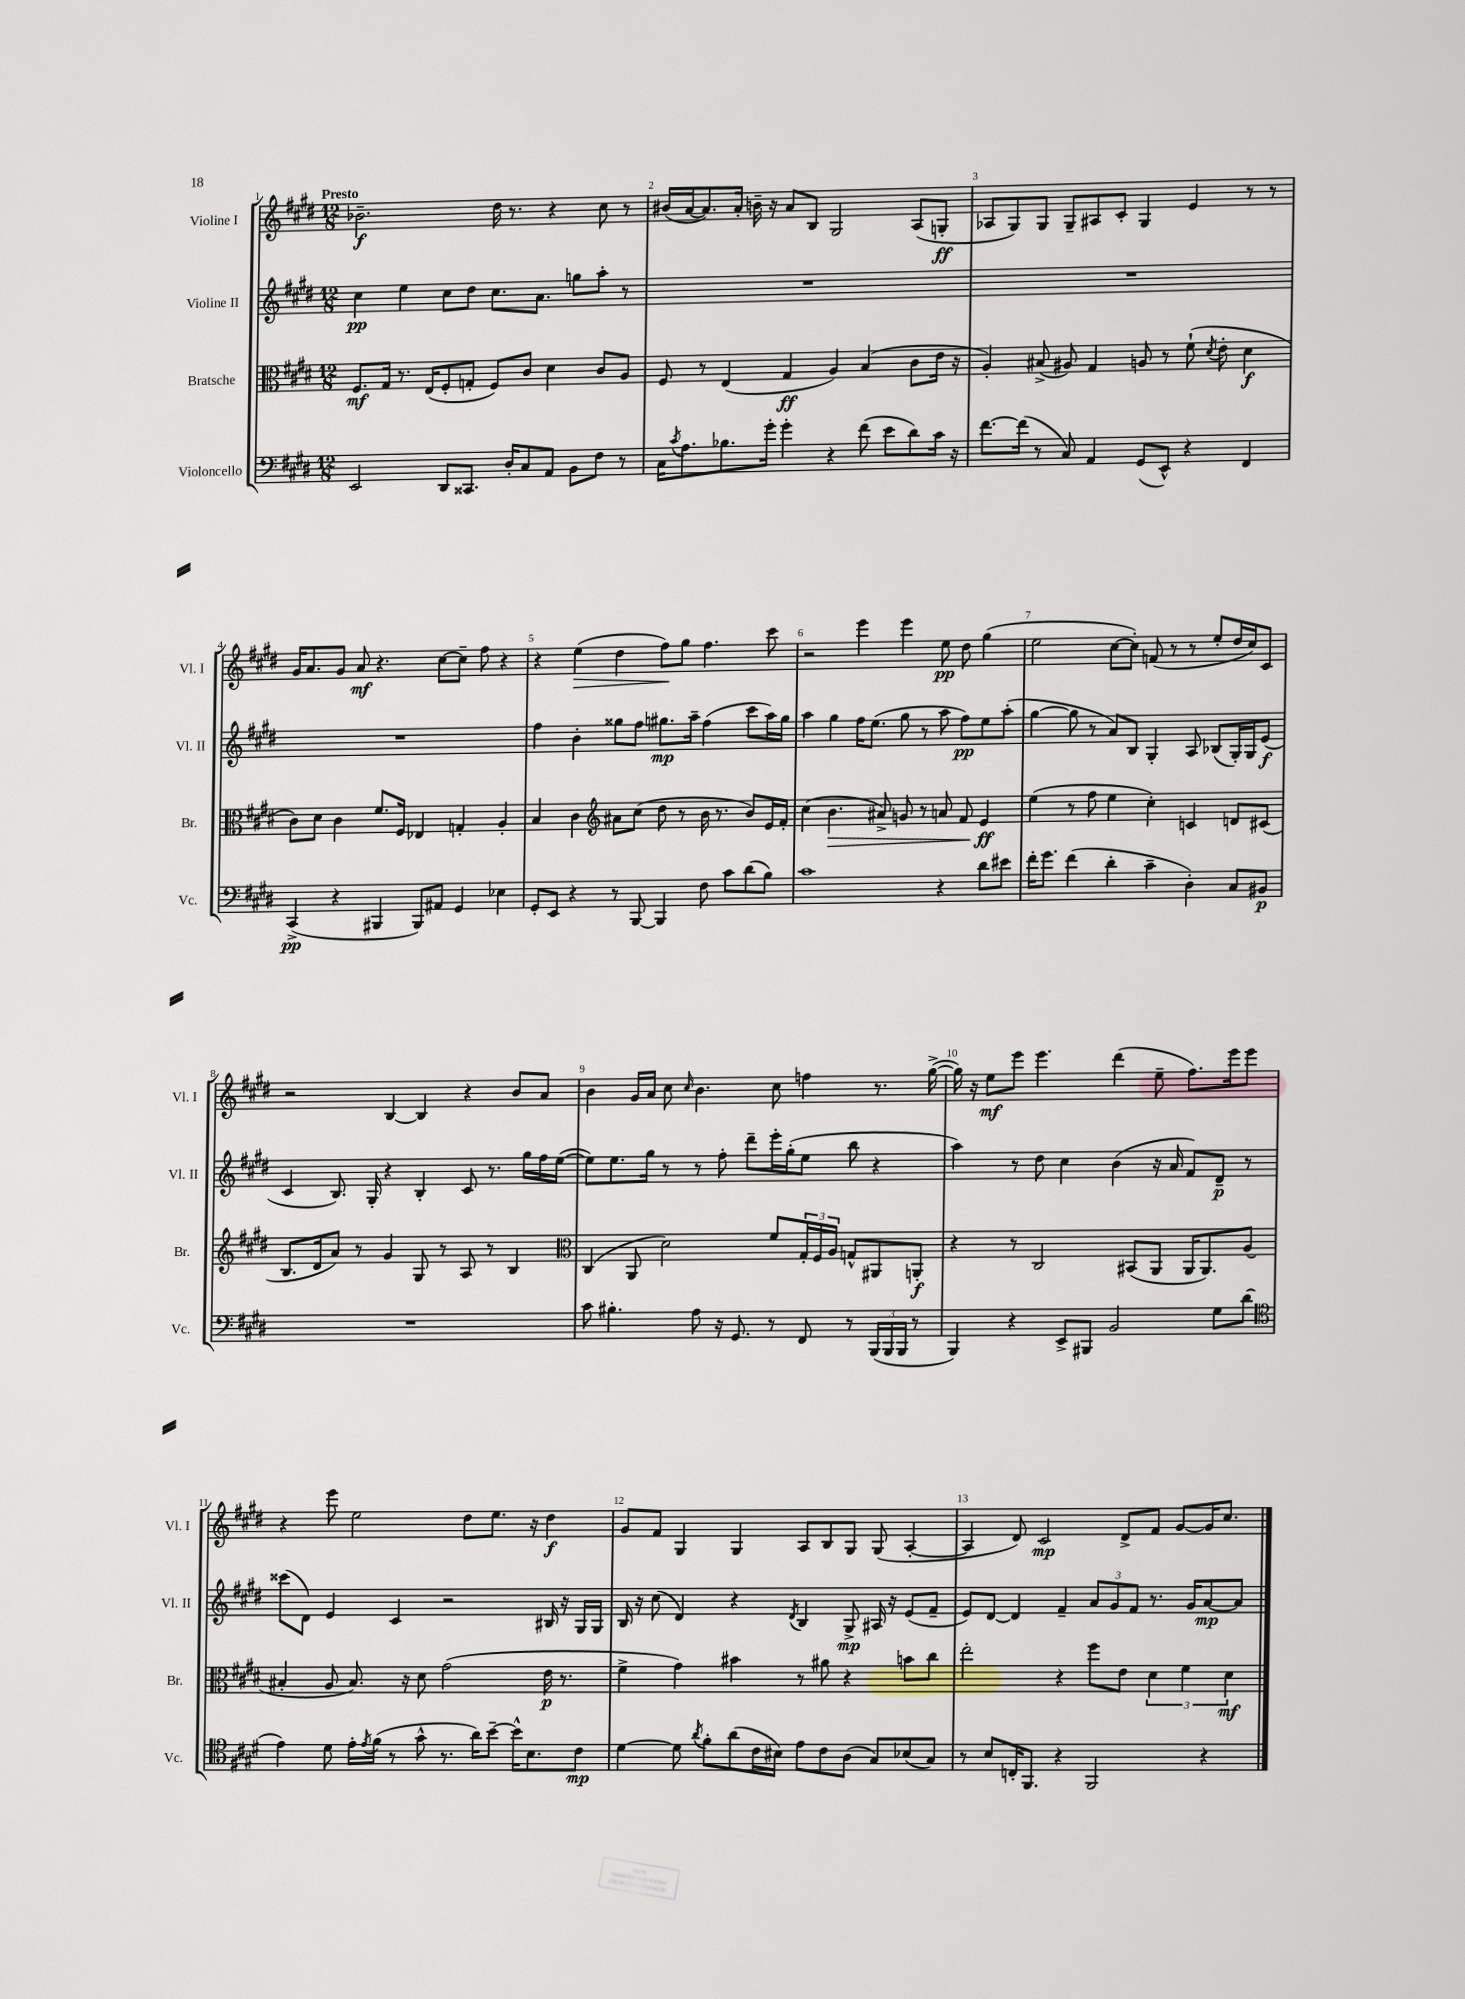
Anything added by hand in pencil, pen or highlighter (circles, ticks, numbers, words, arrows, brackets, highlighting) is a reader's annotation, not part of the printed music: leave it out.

**kern	**dynam	**kern	**dynam	**kern	**dynam	**kern	**dynam
*part4	*part4	*part3	*part3	*part2	*part2	*part1	*part1
*staff4	*staff4	*staff3	*staff3	*staff2	*staff2	*staff1	*staff1
*I"Violoncello	*	*I"Bratsche	*	*I"Violine II	*	*I"Violine I	*
*I'Vc.	*	*I'Br.	*	*I'Vl. II	*	*I'Vl. I	*
*clefF4	*	*clefC3	*	*clefG2	*	*clefG2	*
*k[f#c#g#d#]	*	*k[f#c#g#d#]	*	*k[f#c#g#d#]	*	*k[f#c#g#d#]	*
*M12/8	*	*M12/8	*	*M12/8	*	*M12/8	*
=1	=1	=1	=1	=1	=1	=1	=1
!	!	!	!	!	!	!LO:TX:a:B:t=Presto	!
2EE/	.	8.F#/L	mf	4cc#\	pp	2.b-X~\	f
.	.	16G#/Jk	.	.	.	.	.
.	.	8.r	.	4ee\	.	.	.
.	.	(16E/KL	.	.	.	.	.
8DD#/L	.	8F#'/	.	8cc#\L	.	.	.
8.CC##X/J	.	8Gn'/J	.	8dd#\J	.	.	.
.	.	8F#/L)	.	8.cc#\L	.	16dd#\	.
16D#'/KL	.	.	.	.	.	8.r	.
8C#/	.	8c#/J	.	.	.	.	.
.	.	.	.	8.a\J	.	.	.
8AA/J	.	4d#\	.	.	.	4r	.
8BB\L	.	.	.	8ggn\L	.	.	.
8F#\J	.	8c#/L	.	8aa'\J	.	8cc#\	.
8r	.	8A/J	.	8r	.	8r	.
=2	=2	=2	=2	=2	=2	=2	=2
16C#\KL	.	8F#/	.	1.r	.	(16b#X/LL	.
8qc#/	.	.	.	.	.	.	.
8.A\	.	.	.	.	.	[16a/J	.
.	.	8r	.	.	.	8.a/])	.
8.B-X\	.	(4E/	.	.	.	.	.
.	.	.	.	.	.	16a'/Jk	.
.	.	.	.	.	.	16bn~\	.
16g#'\Jk	.	.	.	.	.	16r	.
4g#'\	.	4G#/	ff	.	.	8a/L	.
.	.	.	.	.	.	8B/J	.
4r	.	4A/)	.	.	.	2G#/	.
(8f#\	.	(4B/	.	.	.	.	.
8e\L	.	.	.	.	.	.	.
8d#\)	.	8c#\L	.	.	.	(8A/L	.
16c#\Jk	.	16e\Jk	.	.	.	8Gn'/J	ff
16r	.	16r	.	.	.	.	.
=3	=3	=3	=3	=3	=3	=3	=3
[8.f#\L	.	4A'/)	.	1.r	.	8A-X/L	.
.	.	.	.	.	.	8G#/)	.
(16f#\Jk]	.	.	.	.	.	.	.
8r	.	(8B#X^/	.	.	.	8G#/J	.
8C#/)	.	8A#X/)	.	.	.	8G#~/L	.
4AA/	.	4G#/	.	.	.	8A#X/	.
.	.	.	.	.	.	8c#'/J	.
(8GG#/L	.	8An/	.	.	.	4G#/	.
8EE^^/J)	.	8r	.	.	.	.	.
4r	.	(8f#`\	.	.	.	4e/	.
.	.	8qd#/	.	.	.	.	.
.	.	8e'\	.	.	.	.	.
4FF#/	.	4d#\	f	.	.	8r	.
.	.	.	.	.	.	8r	.
!!LO:LB:g=z
=4	=4	=4	=4	=4	=4	=4	=4
(4CC#^/	pp	8c#\L)	.	1.r	.	16g#/KL	.
.	.	.	.	.	.	8.a/	.
.	.	8d#\J	.	.	.	.	.
4r	.	4c#\	.	.	.	8g#/J	.
.	.	.	.	.	.	8a/	mf
4BBB#X/	.	8.f#/L	.	.	.	4.r	.
.	.	16F#/Jk	.	.	.	.	.
8BBB#/L)	.	4E-X/	.	.	.	.	.
8AA#X/J	.	.	.	.	.	[8cc#\L	.
4GG#/	.	4Gn'/	.	.	.	8cc#~\J]	.
.	.	.	.	.	.	8ff#\	.
4E-X\	.	4A'/	.	.	.	4r	.
=5	=5	=5	=5	=5	=5	=5	=5
8GG#'/L	.	4B/	.	4ff#\	.	4r	.
8EE/J	.	.	.	.	.	.	.
!	!	!	!	!	!	!	!LO:HP:b
4r	.	4c#\	.	4b'\	.	(4ee\	>
*	*	*clefG2	*	*	*	*	*
8r	.	8a#X\L	.	8gg##X\L	.	4dd#\	.
[8BBB/	.	(8cc#\J	.	8ff#\J	.	.	.
4BBB/]	.	8dd#\	.	8.gg#X\L	mp	8ff#\L)	.
.	.	8r	.	.	.	8gg#\J	]
.	.	.	.	16aa~\Jk	.	.	.
8F#\	.	16b\	.	(4ff#\	.	4.ff#\	.
.	.	8.r	.	.	.	.	.
8c#\L	.	.	.	.	.	.	.
(8d#\	.	8b/L)	.	8ccc#\L	.	.	.
8B\J)	.	16e/L	.	16aa\L)	.	8ccc#\	.
.	.	16f#'/JJ	.	16gg#\JJ	.	.	.
=6	=6	=6	=6	=6	=6	=6	=6
1c#	.	(4cc#\	.	4aa\	.	2r	.
!	!	!	!LO:HP:b	!	!	!	!
.	.	4.b\	>	4gg#\	.	.	.
.	.	.	.	16ff#\KL	.	4eee\	.
.	.	.	.	(8.ee\J	.	.	.
.	.	8a#X^/)	.	.	.	.	.
.	.	8gn/	.	8gg#\	.	4eee\	.
.	.	8r	.	8r	.	.	.
4r	.	8an/	.	8aa\	.	8ee\	pp
.	.	8f#/	.	8ff#\L)	pp	8dd#\	.
8d#\L	.	4e/	ff	8ee\	.	(4gg#\	.
8e#X\J	.	.	.	(8aa'\J	.	.	.
.	.	.	]	.	.	.	.
=7	=7	=7	=7	=7	=7	=7	=7
16f#'\KL	.	(4ee\	.	[4gg#\	.	2ee\	.
8.g#\J	.	.	.	.	.	.	.
(4f#\	.	8r	.	8gg#\]	.	.	.
.	.	8ff#\	.	8r	.	.	.
4d#'\	.	4ee\	.	8a/L)	.	[8cc#\L	.
.	.	.	.	8B/J	.	8cc#'\J])	.
4c#~\	.	4cc#'\)	.	4G#'/	.	(8fn/	.
.	.	.	.	.	.	8r	.
4D#'\)	.	4cn/	.	8A/	.	8r	.
.	.	.	.	(8B-X/L	.	8ee'/L	.
8C#/L	.	8dn/L	.	16G#'/L)	.	16dd#/L	.
.	.	.	.	16G#/J	.	16cc#/J)	.
8BB#X/J	p	(8c#X/J	.	(8e/J	f	8c#/J	.
!!LO:LB:g=z
=8	=8	=8	=8	=8	=8	=8	=8
1.r	.	8.B/L	.	4c#/	.	2r	.
.	.	16d#/k	.	.	.	.	.
.	.	8a/J)	.	8.B/)	.	.	.
.	.	8r	.	.	.	.	.
.	.	.	.	16G#'/	.	.	.
.	.	4g#/	.	4r	.	[4B/	.
.	.	8G#/	.	4B'/	.	4B/]	.
.	.	8r	.	.	.	.	.
.	.	8A/	.	8c#/	.	4r	.
.	.	8r	.	8.r	.	.	.
.	.	4B/	.	.	.	8b/L	.
.	.	.	.	16gg#\LL	.	.	.
.	.	.	.	16ff#\	.	8a/J	.
.	.	.	.	([16ee\JJ	.	.	.
=9	=9	=9	=9	=9	=9	=9	=9
*	*	*clefC3	*	*	*	*	*
8c#\	.	(4C#/	.	8ee\L])	.	4b\	.
4.B#X'\	.	.	.	8.ee\	.	.	.
.	.	8AA/	.	.	.	16g#/LL	.
.	.	.	.	16gg#\Jk	.	16a/JJ	.
.	.	2d#\)	.	8r	.	8cc#\	.
.	.	.	.	.	.	16qqcc#/	.
8A\	.	.	.	8r	.	4.b\	.
16r	.	.	.	8ff#'\	.	.	.
8.GG#/	.	.	.	.	.	.	.
.	.	.	.	8ddd#~\L	.	.	.
8r	.	8f#/L	.	16eee'\L	.	8cc#\	.
.	.	.	.	(16gg#'\J	.	.	.
8FF#/	.	24G#'/L	.	8ee\J	.	4ffn\	.
.	.	24F#/	.	.	.	.	.
.	.	24A/JJ	.	.	.	.	.
8r	.	8Gn^^/L	.	8bb\	.	.	.
(24BBB/LL	.	8AA#X/	.	4r	.	8.r	.
24BBB/	.	.	.	.	.	.	.
24BBB/JJ	.	.	.	.	.	.	.
8r	.	8AAn'/J	f	.	.	.	.
.	.	.	.	.	.	([16gg#^\	.
=10	=10	=10	=10	=10	=10	=10	=10
4BBB/)	.	4r	.	4aa\)	.	16gg#\])	.
.	.	.	.	.	.	16r	.
.	.	.	.	.	.	8ee\L	mf
4r	.	8r	.	8r	.	8eee\J	.
.	.	2C#/	.	8dd#\	.	4.eee\	.
8EE^/L	.	.	.	4cc#\	.	.	.
8BBB#X/J	.	.	.	.	.	.	.
2BB/	.	.	.	(4b\	.	(4ddd#\	.
.	.	(8BB#X/L	.	.	.	.	.
.	.	8AA/J	.	16r	.	8ee~\	.
.	.	.	.	16a/	.	.	.
.	.	16AA/KL	.	8f#/L)	.	8.ff#\L)	.
.	.	8.AA/)	.	.	.	.	.
8G#\L	.	.	.	8d#~/J	p	.	.
.	.	.	.	.	.	16eee\k	.
(8d#\J	.	(8A/J	.	8r	.	8eee\J	.
!!LO:LB:g=z
=11	=11	=11	=11	=11	=11	=11	=11
*clefC4	*	*	*	*	*	*	*
4e\)	.	4B#X'/	.	(8ccc##X\L	.	4r	.
.	.	.	.	8d#\J)	.	.	.
8d#\	.	8A/	.	4e/	.	8eee\	.
16e'\LL	.	8.B#/)	.	.	.	2ee\	.
8qe/	.	.	.	.	.	.	.
(16f#\JJ	.	.	.	.	.	.	.
8r	.	.	.	4c#/	.	.	.
.	.	16r	.	.	.	.	.
8g#^^\	.	8d#\	.	.	.	.	.
8.r	.	(2g#\	.	2r	.	.	.
.	.	.	.	.	.	8dd#\L	.
16a\KL)	.	.	.	.	.	.	.
[8b~\J	.	.	.	.	.	8.ee\J	.
16b^^\KL]	.	.	.	.	.	.	.
8.B\	.	.	.	.	.	16r	.
.	.	16e\	p	16B#X/	.	4dd#\	f
.	.	8.r	.	16r	.	.	.
8c#\J	mp	.	.	16G#/LL	.	.	.
.	.	.	.	16G#/JJ	.	.	.
=12	=12	=12	=12	=12	=12	=12	=12
[4d#\	.	4f#^\	.	16B/	.	8g#/L	.
.	.	.	.	16r	.	.	.
.	.	.	.	(8cc#\	.	8f#/J	.
8d#\]	.	4g#\)	.	4d#/)	.	4G#/	.
8qa/	.	.	.	.	.	.	.
8f#'\L	.	.	.	.	.	.	.
(8a\	.	4b#X\	.	4r	.	4G#/	.
16c#\L	.	.	.	.	.	.	.
16B#X\JJ)	.	.	.	.	.	.	.
.	.	.	.	8qd#/	.	.	.
8e\L	.	8r	.	4B/	.	8A/L	.
8c#\	.	8a#X\	.	.	.	8B/	.
(8A\J	.	4r	.	8G#^/	mp	8G#/J	.
8G#/L)	.	.	.	16A#X/	.	(8G#/	.
.	.	.	.	16r	.	.	.
(8B-X/	.	8bn\L	.	(8e/L	.	[4A'/	.
8G#/J)	.	8cc#\J	.	8f#~/J	.	.	.
=13	=13	=13	=13	=13	=13	=13	=13
8r	.	2ee'\	.	8e/L)	.	4A/]	.
8B/L	.	.	.	[8d#/J	.	.	.
16Cn'/K	.	.	.	4d#/]	.	8d#/)	.
8.FF#/J	.	.	.	.	.	.	.
.	.	.	.	.	.	2c#/	mp
4r	.	4r	.	4f#~/	.	.	.
2FF#/	.	8ff#\L	.	12a/L	.	.	.
.	.	.	.	12g#/	.	.	.
.	.	8e\J	.	.	.	8d#^/L	.
.	.	.	.	12f#/J	.	.	.
.	.	6d#\	.	8.r	.	8f#/J	.
.	.	.	.	.	.	[8g#/L	.
.	.	6f#\	.	.	.	.	.
.	.	.	.	16g#/KL	.	.	.
4r	.	.	.	[8a/	mp	16g#/K]	.
.	.	.	.	.	.	8.cc#/J	.
.	.	6d#\	mf	.	.	.	.
.	.	.	.	8a/J]	.	.	.
==	==	==	==	==	==	==	==
*-	*-	*-	*-	*-	*-	*-	*-
